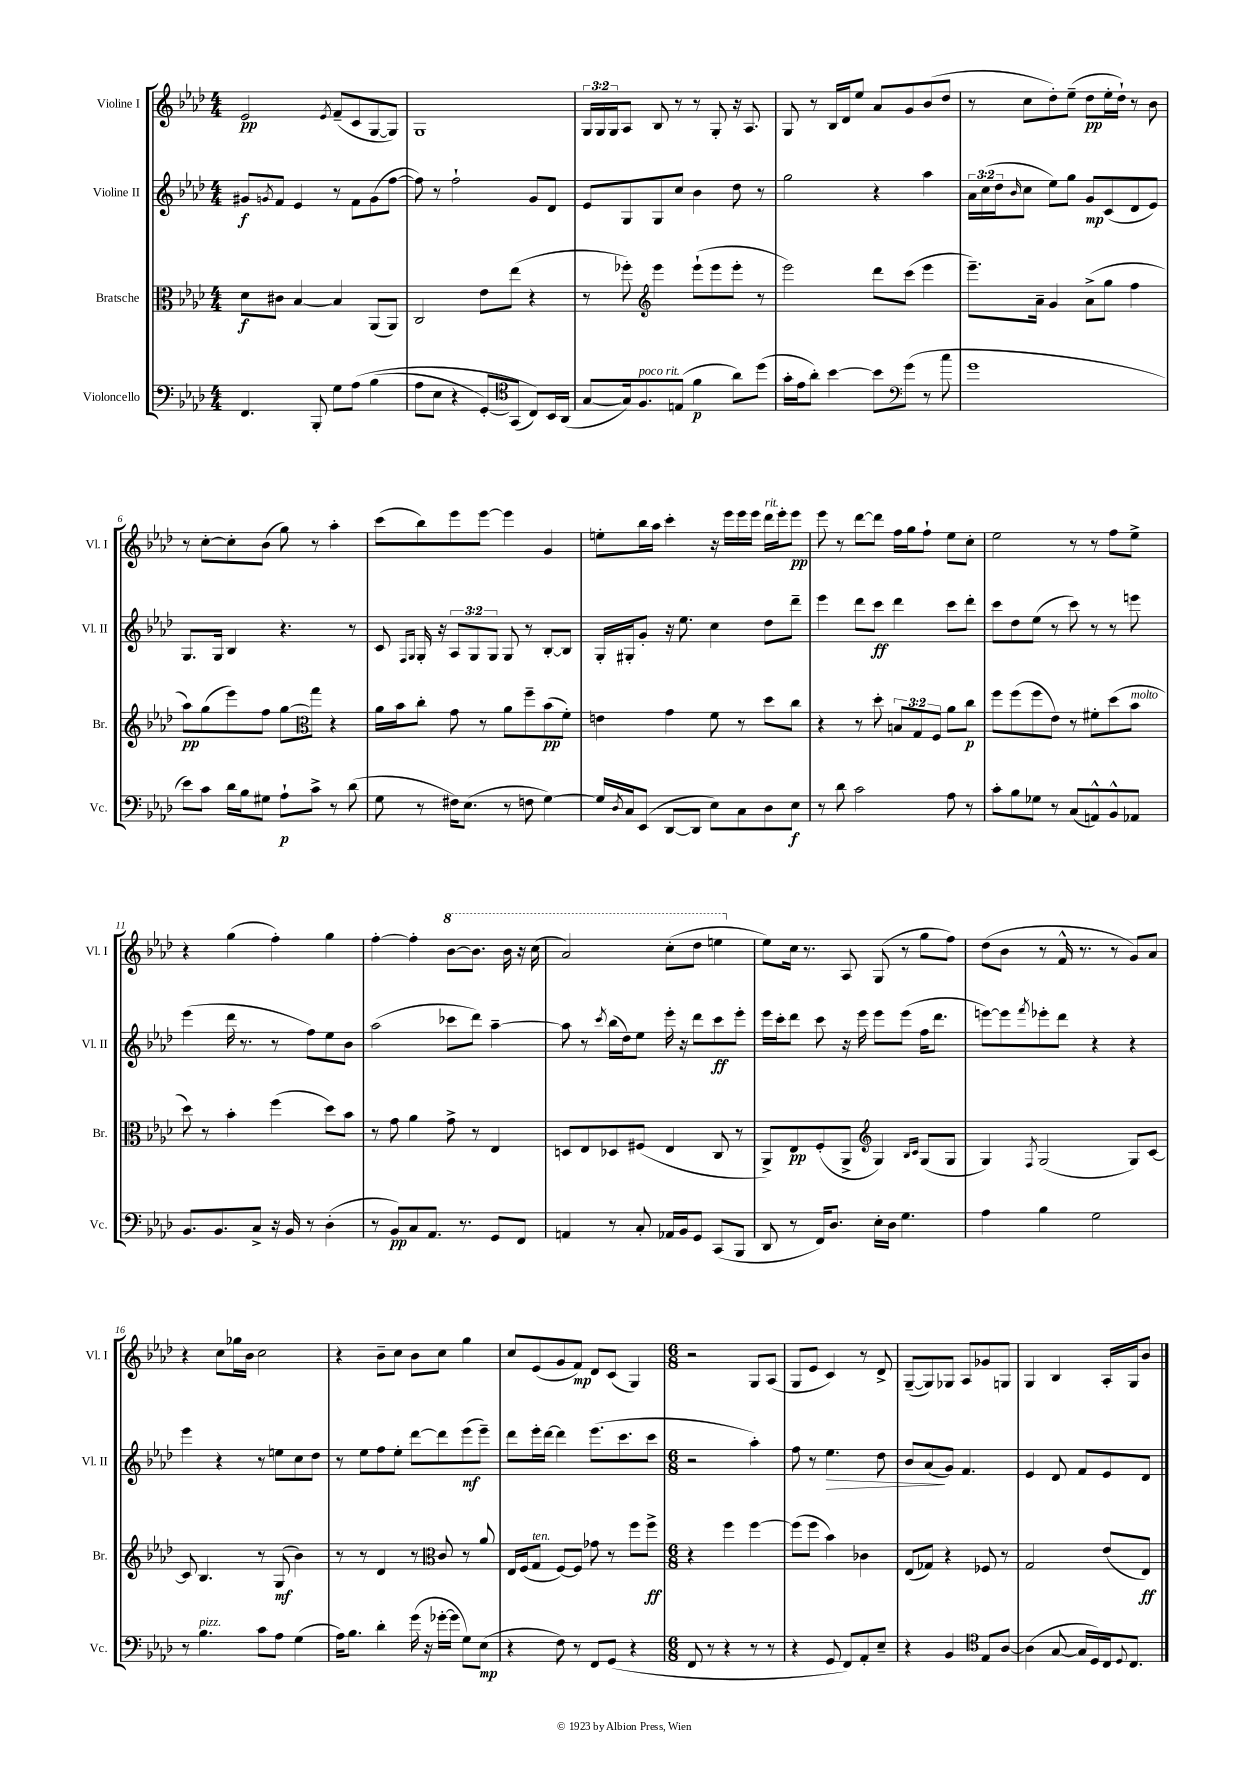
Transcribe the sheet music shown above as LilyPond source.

<<
\new StaffGroup <<
\new Staff = "s0" \with { instrumentName = "Violine I" shortInstrumentName = "Vl. I" } {
    \clef treble \key aes \major \numericTimeSignature \time 4/4 \override Staff.TupletNumber.text = #tuplet-number::calc-fraction-text
    ees'2\pp \acciaccatura { ees'8 } f'8--( c'8 g8~ g8) |
    g1 |
    \tuplet 3/2 { g16 g16 g16 } aes8 bes8 r8 r8 g8-. r16 aes8. |
    g8 r8 bes16 des'16 ees''8 aes'8 g'8 bes'8( des''8 |
    r8 c''8 des''8-.) ees''8--( des''8\pp ees''16-. des''16-!) r8 bes'8 |
    r8 c''8~-. c''8-. bes'8( g''8) r8 aes''4-. |
    c'''8( bes''8) ees'''8 ees'''8~ ees'''4 g'4 |
    e''8-. bes''16 aes''16 c'''4-. r16 ees'''16 ees'''16 ees'''16 des'''16^\markup { \italic "rit." } ees'''16-. ees'''8\pp |
    ees'''8 r8 des'''8~ des'''8 f''16 g''16 f''8-! ees''8 c''8-. |
    ees''2 r8 r8 f''8 ees''8-> |
    r4 g''4( f''4-.) g''4 |
    f''4~-. f''4-. \ottava #1 bes''8~ bes''8. bes''16 r16 c'''16( |
    aes''2) c'''8-.( des'''8 e'''4 \ottava #0 |
    ees''8) c''16 r8. aes8 g8( r8 g''8 f''8) |
    des''8( bes'8 r8 f'16-^ r8. r8 g'8) aes'8 |
    r4 c''8 ges''16 bes'16 c''2 |
    r4 bes'8-- c''8 bes'8 c''8 g''4 |
    c''8 ees'8( g'8 f'8\mp) des'8 c'8( g4) |
    \numericTimeSignature \time 6/8 r2 g8 aes8( |
    g8 ees'8 c'4) r8 des'8-> |
    g8~--( g8) ges8 aes8 ges'8 g8 |
    g4 bes4 aes16-. g16 bes'8 \bar "|." |
}
\new Staff = "s1" \with { instrumentName = "Violine II" shortInstrumentName = "Vl. II" } {
    \clef treble \key aes \major \numericTimeSignature \time 4/4 \override Staff.TupletNumber.text = #tuplet-number::calc-fraction-text
    gis'8\f \acciaccatura { g'8 } f'8 ees'4 r8 f'8 g'8( f''8~ |
    f''8) r8 f''2-! g'8 des'8 |
    ees'8 g8 g8 c''8 bes'4 des''8 r8 |
    g''2 r4 aes''4 |
    \tuplet 3/2 { aes'16 c''16( des''16 } \grace { bes'16 } c''8 ees''8) g''8 g'8\mp c'8( des'8 ees'8) |
    g8. g16 bes4 r4. r8 |
    c'8 \grace { f16 g16 } g16-. r16 \tuplet 3/2 { aes8 g8 g8 } g8 r8 bes8~-. bes8 |
    g16-. gis16-. g'8-. r16 ees''8. c''4 des''8 des'''8-- |
    ees'''4 des'''8 c'''8\ff des'''4 c'''8 des'''8-. |
    c'''8 des''8 ees''8( r8 c'''8) r8 r8 e'''8 |
    ees'''4( des'''16 r8. r8 f''8) ees''8 bes'8 |
    aes''2( ces'''8 des'''8) aes''4~-- |
    aes''8 r8 \acciaccatura { c'''8 } bes''16( des''16) ees''8 ees'''16-. r16 des'''8 c'''8\ff ees'''8-. |
    ees'''16 c'''16-. des'''8 c'''8 r16 ees'''16 ees'''8 ees'''8( f''16 des'''8. |
    e'''8~) e'''8 \acciaccatura { f'''8 } ees'''8-. des'''8 r4 r4 |
    ees'''4 r4 r8 e''8 c''8 des''8 |
    r8 ees''8 f''8 ees''8-. des'''8~ des'''8 ees'''8\mf( ees'''8--) |
    des'''8 ees'''16-. des'''16~ des'''4 ees'''8.( c'''8. c'''8 |
    \numericTimeSignature \time 6/8 r2 aes''4-.) |
    f''8 r8 ees''4.\> des''8 |
    bes'8 aes'8\!( g'8) f'4. |
    ees'4 des'8 f'8 ees'8 des'8 \bar "|." |
}
\new Staff = "s2" \with { instrumentName = "Bratsche" shortInstrumentName = "Br." } {
    \clef alto \key aes \major \numericTimeSignature \time 4/4 \override Staff.TupletNumber.text = #tuplet-number::calc-fraction-text
    des'8\f cis'8 bes4~ bes4 aes,8( aes,8) |
    c2 ees'8 ees''8( r4 |
    r8 fes''8-.) \clef treble ees'''4 ees'''8-!( ees'''8 ees'''8-. r8 |
    ees'''2) des'''8 c'''8( ees'''4 |
    ees'''8.--) aes'16-- g'4 aes'8->( g''8 f''4 |
    aes''8\pp) g''8( ees'''8) f''8 g''8~ g''8 r4 |
    \clef alto aes'16 bes'16 c''8-. g'8 r8 aes'8 f''8-- bes'8\pp( f'8-.) |
    e'4 g'4 f'8 r8 des''8 c''8 |
    r4 r8 des''8-. \tuplet 3/2 { b8 g8 f8 } aes'8 c''8\p |
    f''8 f''8( f''8 ees'8) r8 fis'8-. des''8( bes'8^\markup { \italic "molto" } |
    des''8) r8 bes'4-. f''4( des''8) bes'8 |
    r8 g'8 aes'4 g'8-> r8 ees4 |
    d8 ees8 des8 fis8( ees4 c8 r8 |
    aes,8->) ees8\pp f8-.( aes,8-> \clef treble g4) \grace { bes16 c'16 } g8( g8 |
    g4) \acciaccatura { f8 } g2( g8) c'8~ |
    c'8 bes4. r8 g8\mf( bes'4) |
    r8 r8 des'4 r8 c'8 r8 aes'8 |
    \clef alto ees16 f16( g8^\markup { \italic "ten." } f8~) f8 ges'8 r8 f''8 f''8->\ff |
    \numericTimeSignature \time 6/8 r4 f''4 f''4~ |
    f''8( f''8 bes'4) ces'4 |
    ees8( ges8) r4 fes8 r8 |
    g2 ees'8( ees8\ff) \bar "|." |
}
\new Staff = "s3" \with { instrumentName = "Violoncello" shortInstrumentName = "Vc." } {
    \clef bass \key aes \major \numericTimeSignature \time 4/4
    f,4. bes,,8-. g8 aes8\( bes4( |
    aes8 ees8 r4 g,8~-.) g,8( c8)\) bes,16 aes,16( |
    \clef tenor g8~ g16) f8.^\markup { \italic "poco rit." } e8( f'4\p aes'8) des''8( |
    g'16-. ees'16 aes'8-.) bes'4~ bes'8 g'8( r8 c''8 |
    \clef bass g'1 |
    ees'8) c'8 des'16 bes16 gis8 aes8-!\p c'8-> r8 des'8( |
    g8 r8 fis16) ees8.( r8 f8 g4~) |
    g16 \acciaccatura { des8 } c16 ees,8( des,8~ des,8 ees8) c8 des8 ees8\f |
    r8 des'8 c'2 aes8 r8 |
    c'8-. bes8 ges8 r8 c8( a,8-^) bes,8-^ aes,8 |
    bes,8. bes,8. c8-> r16 bes,16 r8 des4-.( |
    r8 bes,8\pp) c8 aes,8. r8. g,8 f,8 |
    a,4 r8 c8-. aes,16 bes,16 g,8 c,8( bes,,8 |
    des,8 r8 f,16) des8. ees16-. des16 g4. |
    aes4 bes4 g2 |
    r8 bes4.^\markup { \italic "pizz." } c'8 aes8 g4( |
    aes16) bes8. des'4-. g'16( r16 ges'16~-. ges'16 g8) ees8\mp( |
    r4 f8) r8 f,8 g,8( r4 |
    \numericTimeSignature \time 6/8 f,8 r8 r4 r8 r8 |
    r4 g,8 f,8) aes,8-. ees8-- |
    r4 bes,4 \clef tenor ees8 aes8~ |
    aes4( g8~ g16 des16) c16 \appoggiatura { des8 } c8. \bar "|." |
}
>>
>>
